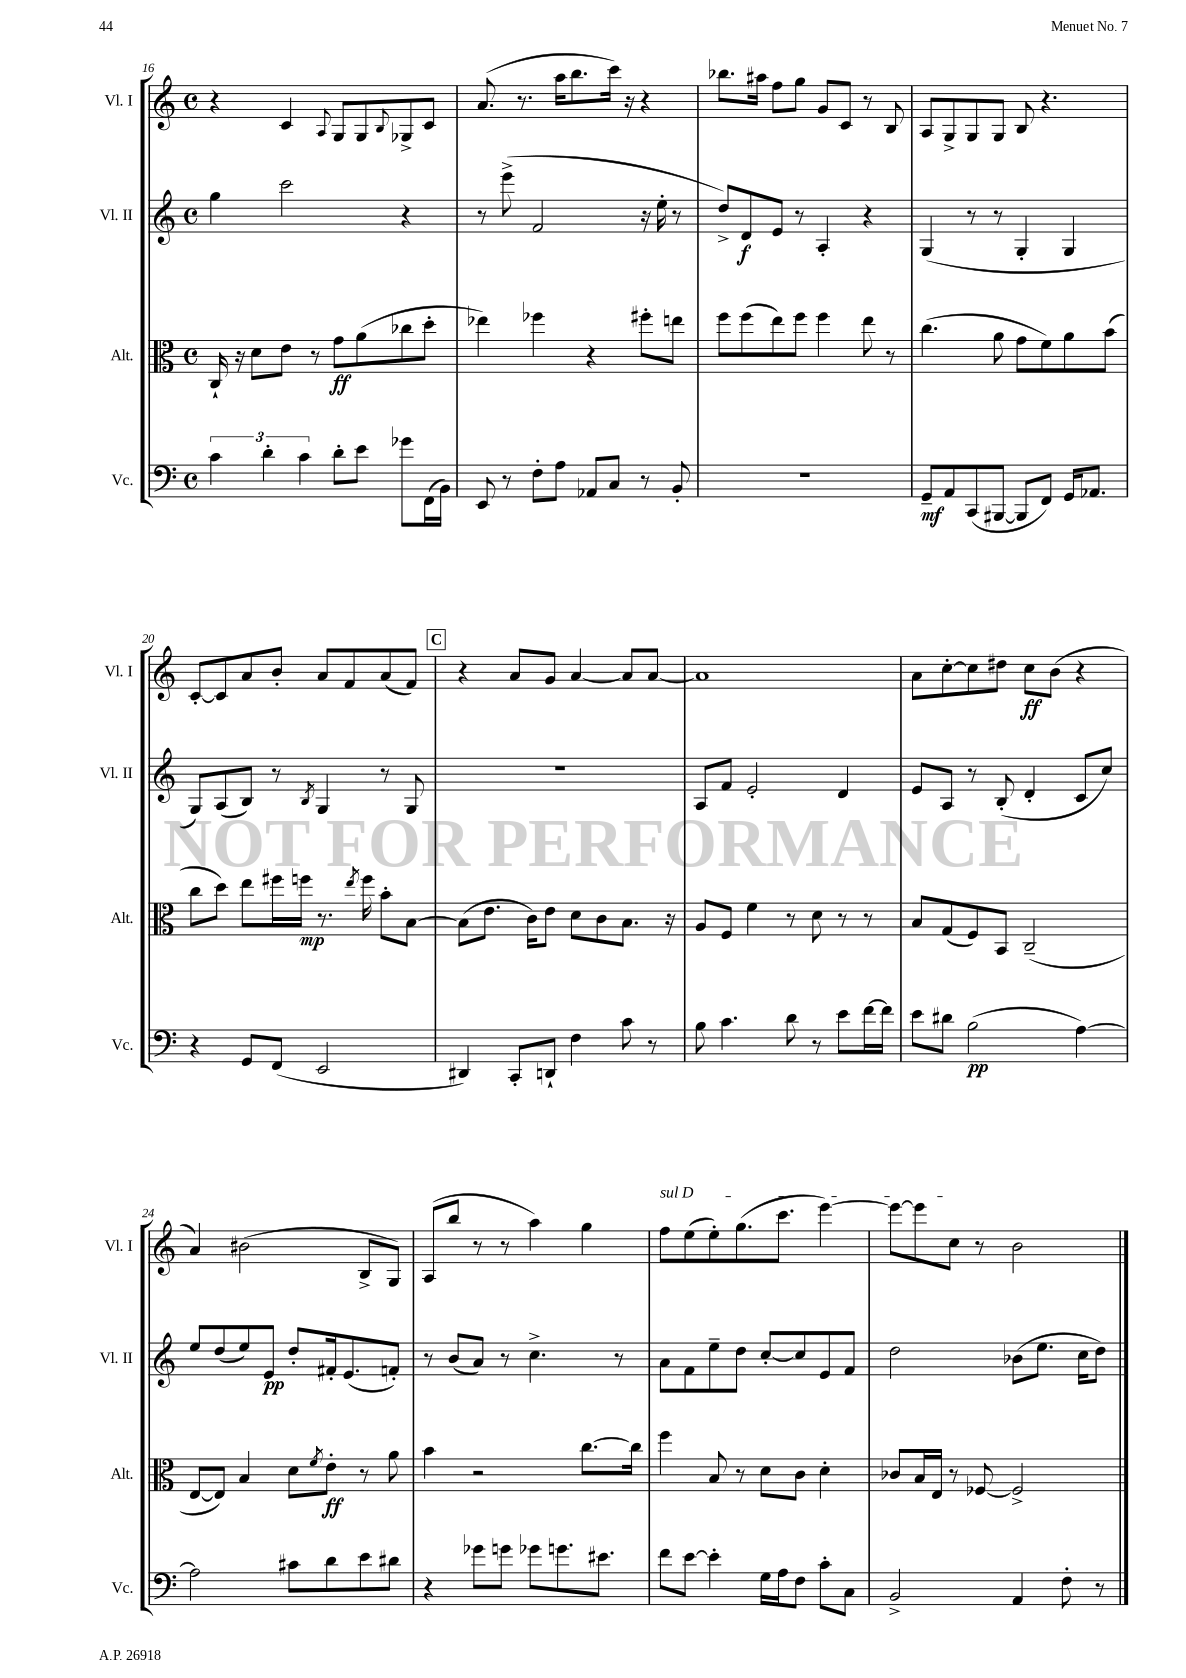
<<
\new StaffGroup <<
\new Staff = "s0" \with { instrumentName = "Vl. I" shortInstrumentName = "Vl. I" } {
    \clef treble \key c \major \defaultTimeSignature \time 4/4
    r4 c'4 \appoggiatura { a8 } g8 g8 \appoggiatura { b8 } ges8-> c'8 |
    a'8.( r8. a''16 b''8. c'''16) r16 r4 |
    bes''8. ais''16 f''8 g''8 g'8 c'8 r8 b8 |
    a8 g8-> g8 g8 b8 r4. |
    c'8~-. c'8 a'8 b'8-. a'8 f'8 a'8( f'8) |
    \mark \markup { \box "C" } r4 a'8 g'8 a'4~ a'8 a'8~ |
    a'1 |
    a'8 c''8~-. c''8 dis''8 c''8\ff b'8( r4 |
    a'4) bis'2( b8-> g8) |
    a8( b''8 r8 r8 a''4) g''4 |
    \once \override TextSpanner.bound-details.left.text = \markup { \italic "sul D" } f''8\startTextSpan e''8( e''8-.) g''8.( c'''8. e'''4~) |
    e'''8~ e'''8 c''8\stopTextSpan r8 b'2 \bar "|." |
}
\new Staff = "s1" \with { instrumentName = "Vl. II" shortInstrumentName = "Vl. II" } {
    \clef treble \key c \major \defaultTimeSignature \time 4/4
    g''4 c'''2 r4 |
    r8 e'''8->( f'2 r16 e''16-. r8 |
    d''8->) d'8\f e'8 r8 a4-. r4 |
    g4( r8 r8 g4-. g4 |
    g8) a8( b8) r8 \acciaccatura { b8 } g4 r8 g8 |
    \mark \markup { \box "C" } r1 |
    a8 f'8 e'2-. d'4 |
    e'8 a8 r8 b8-.( d'4-. c'8 c''8) |
    e''8 d''8( e''8) e'8\pp d''8-. fis'16-. e'8.( f'8-.) |
    r8 b'8( a'8) r8 c''4.-> r8 |
    a'8 f'8 e''8-- d''8 c''8~-. c''8 e'8 f'8 |
    d''2 bes'8( e''8. c''16 d''8) \bar "|." |
}
\new Staff = "s2" \with { instrumentName = "Alt." shortInstrumentName = "Alt." } {
    \clef alto \key c \major \defaultTimeSignature \time 4/4
    c16-! r16 d'8 e'8 r8 g'8\ff a'8( ces''8 d''8-. |
    ees''4) fes''4 r4 fis''8-. e''8 |
    f''8 f''8( e''8) f''8 f''4 e''8 r8 |
    c''4.( a'8 g'8 f'8) a'8 b'8( |
    c''8 d''8) e''8 fis''16 f''16\mp r8. \acciaccatura { e''8 } f''16 b'8-. b8~ |
    \mark \markup { \box "C" } b8( e'8. c'16) e'8 d'8 c'8 b8. r16 |
    a8 f8 f'4 r8 d'8 r8 r8 |
    b8 g8( f8) b,8 c2--( |
    e8~ e8) b4 d'8 \acciaccatura { f'8 } e'8-.\ff r8 a'8 |
    b'4 r2 c''8.~ c''16 |
    f''4 b8 r8 d'8 c'8 d'4-. |
    ces'8 b16 e16 r8 fes8~ fes2-> \bar "|." |
}
\new Staff = "s3" \with { instrumentName = "Vc." shortInstrumentName = "Vc." } {
    \clef bass \key c \major \defaultTimeSignature \time 4/4
    \tuplet 3/2 { c'4 d'4-. c'4 } d'8-. e'8 ges'8 f,16( b,16) |
    e,8 r8 f8-. a8 aes,8 c8 r8 b,8-. |
    R1 |
    g,8--\mf a,8 c,8( bis,,8~ bis,,8 f,8) g,16 aes,8. |
    r4 g,8 f,8( e,2 |
    \mark \markup { \box "C" } dis,4) c,8-. d,8-! f4 c'8 r8 |
    b8 c'4. d'8 r8 e'8 f'16~ f'16 |
    e'8 dis'8 b2\pp( a4~) |
    a2 cis'8 d'8 e'8 dis'8 |
    r4 ges'8 g'8 ges'8 g'8. eis'8. |
    f'8 e'8~ e'4-. g16 a16 f8 c'8-. c8 |
    b,2-> a,4 f8-. r8 \bar "|." |
}
>>
>>
\layout { \context { \Score currentBarNumber = #16 } }
